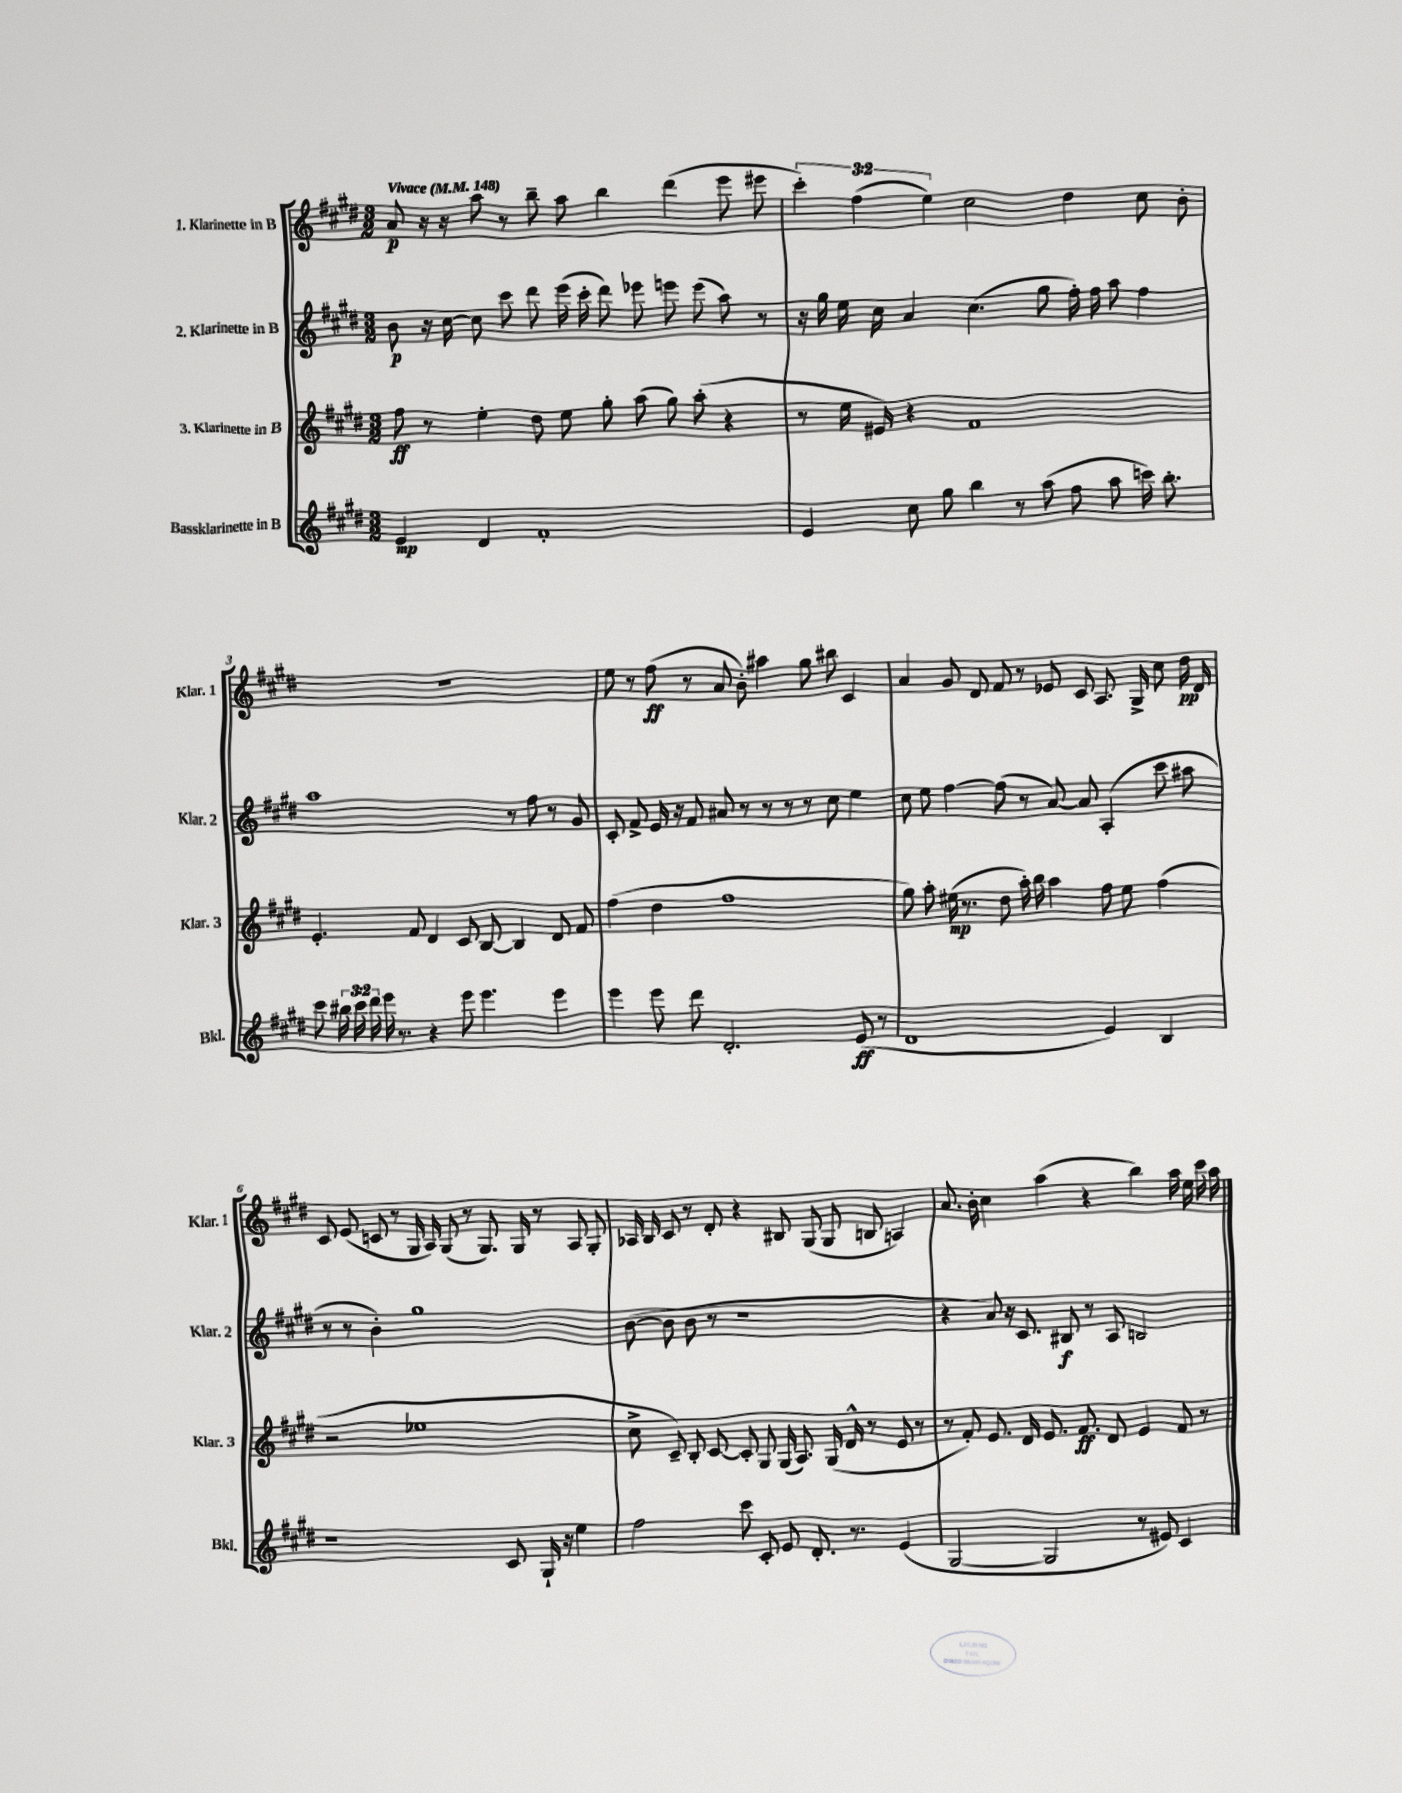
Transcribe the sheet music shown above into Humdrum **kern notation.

**kern	**kern	**kern	**kern
*staff4	*staff3	*staff2	*staff1
*clefG2	*clefG2	*clefG2	*clefG2
*k[f#c#g#d#]	*k[f#c#g#d#]	*k[f#c#g#d#]	*k[f#c#g#d#]
*M3/2	*M3/2	*M3/2	*M3/2
*MM148	*MM148	*MM148	*MM148
4e	8ff#	8b	8a
.	8r	16r	16r
.	.	[16cc#	16r
4d#	4ee'	8cc#]	8aa
.	.	8ccc#	8r
1f#'	8dd#	8ddd#	8bb~
.	8ee	(16eee	8aa
.	.	16ccc#'	.
.	8gg#'	8ddd#)	4bb
.	(8aa	8eee-	.
.	8gg#)	8eee	(4ddd#
.	(8aa'	(8eee	.
.	4r	8aa)	8eee
.	.	8r	8eee#
=	=	=	=
4e	8r	16r	6ccc#')
.	.	16gg#	.
.	16ee	16ee	.
.	.	.	(6ff#
.	16e#)	16cc#	.
8cc#	4r	4a	.
.	.	.	6ee)
8gg#	.	.	.
4bb	1f#	(4.cc#	2cc#
8r	.	.	.
(8aa	.	8gg#	.
8ff#	.	16ff#')	4dd#
.	.	16ff#	.
8aa	.	8aa	.
16ccc)	.	4ff#	8cc#
8.bb'	.	.	.
.	.	.	8b'
=	=	=	=
8ccc#	4.e'	1aa	1.r
24bb#	.	.	.
24ccc#	.	.	.
24ddd#	.	.	.
16eee	.	.	.
8.r	.	.	.
.	8f#	.	.
4r	4d#	.	.
8eee	8c#	.	.
4.eee	[8B	.	.
.	4B]	8r	.
.	.	8ff#	.
4eee	8d#	8r	.
.	8f#	8g#	.
=	=	=	=
4eee	(4ff#	8c#'	8ee
.	.	8f#^	8r
8eee	4dd#	16e	(8ff#
.	.	16r	.
8ddd#	.	8f#	8r
2.d#'	1ff#	8a#	8a
.	.	8r	8b')
.	.	8r	4aa#
.	.	8r	.
.	.	8r	8gg#
.	.	8cc#	8bb#
(8e	.	4ee	4c#
8r	.	.	.
=	=	=	=
1d#	8gg#)	8cc#	4a
.	8aa'	8ee	.
.	(16ee#	[4ff#	8g#
.	8.r	.	.
.	.	.	8d#
.	8dd#	(8ff#]	8f#
.	16aa')	8r	8r
.	16bb	.	.
.	4aa	[8a)	8e-
.	.	8a]	8c#
4e)	8ff#	(4A'	8.A
.	8ee#	.	.
.	.	.	16G#^
4B	(4ff#	8ccc#	8cc#
.	.	8aa#	16dd#
.	.	.	16d#
=	=	=	=
1r	2r	8r	8c#
.	.	8r	(8e
.	.	4b')	8c
.	.	.	8r
.	1ee-	1gg#	16G#
.	.	.	16A)
.	.	.	(8G#
.	.	.	8r
.	.	.	8.G#)
8c#	.	.	.
.	.	.	16G#
16G#`	.	.	8r
16r	.	.	.
4ee	.	.	8A
.	.	.	8G#'
=	=	=	=
2ff#	8cc#^	([8b	16A-
.	.	.	16B
.	8c#~)	8b]	8c#
.	8B'	8b	8r
.	[8c#	8r	8d#'
8ccc#	8c#']	1r	4r
8c#'	8G#	.	.
8e	(16G#	.	8B#
.	8.A)	.	.
8.d#'	.	.	(8G#
.	(16G#	.	8G#
8.r	16d#^^	.	.
.	8r	.	8B
(4e	8e	.	4A)
.	8r	.	.
=	=	=	=
[2G#	8r	4r	8.a
.	8f#')	.	.
.	.	.	16b'
.	8.e	8a)	4cc#
.	.	16r	.
.	16d#	8.c#	.
2G#]	8.e	.	(4aa
.	.	8B#	.
.	8.f#	.	.
.	.	8r	4r
.	8d#	8A	.
8r	4e	2B	4bb)
8e#)	.	.	.
4c#	8f#	.	16aa
.	.	.	16ee
.	8r	.	16ccc#
.	.	.	16aa
==	==	==	==
*-	*-	*-	*-
